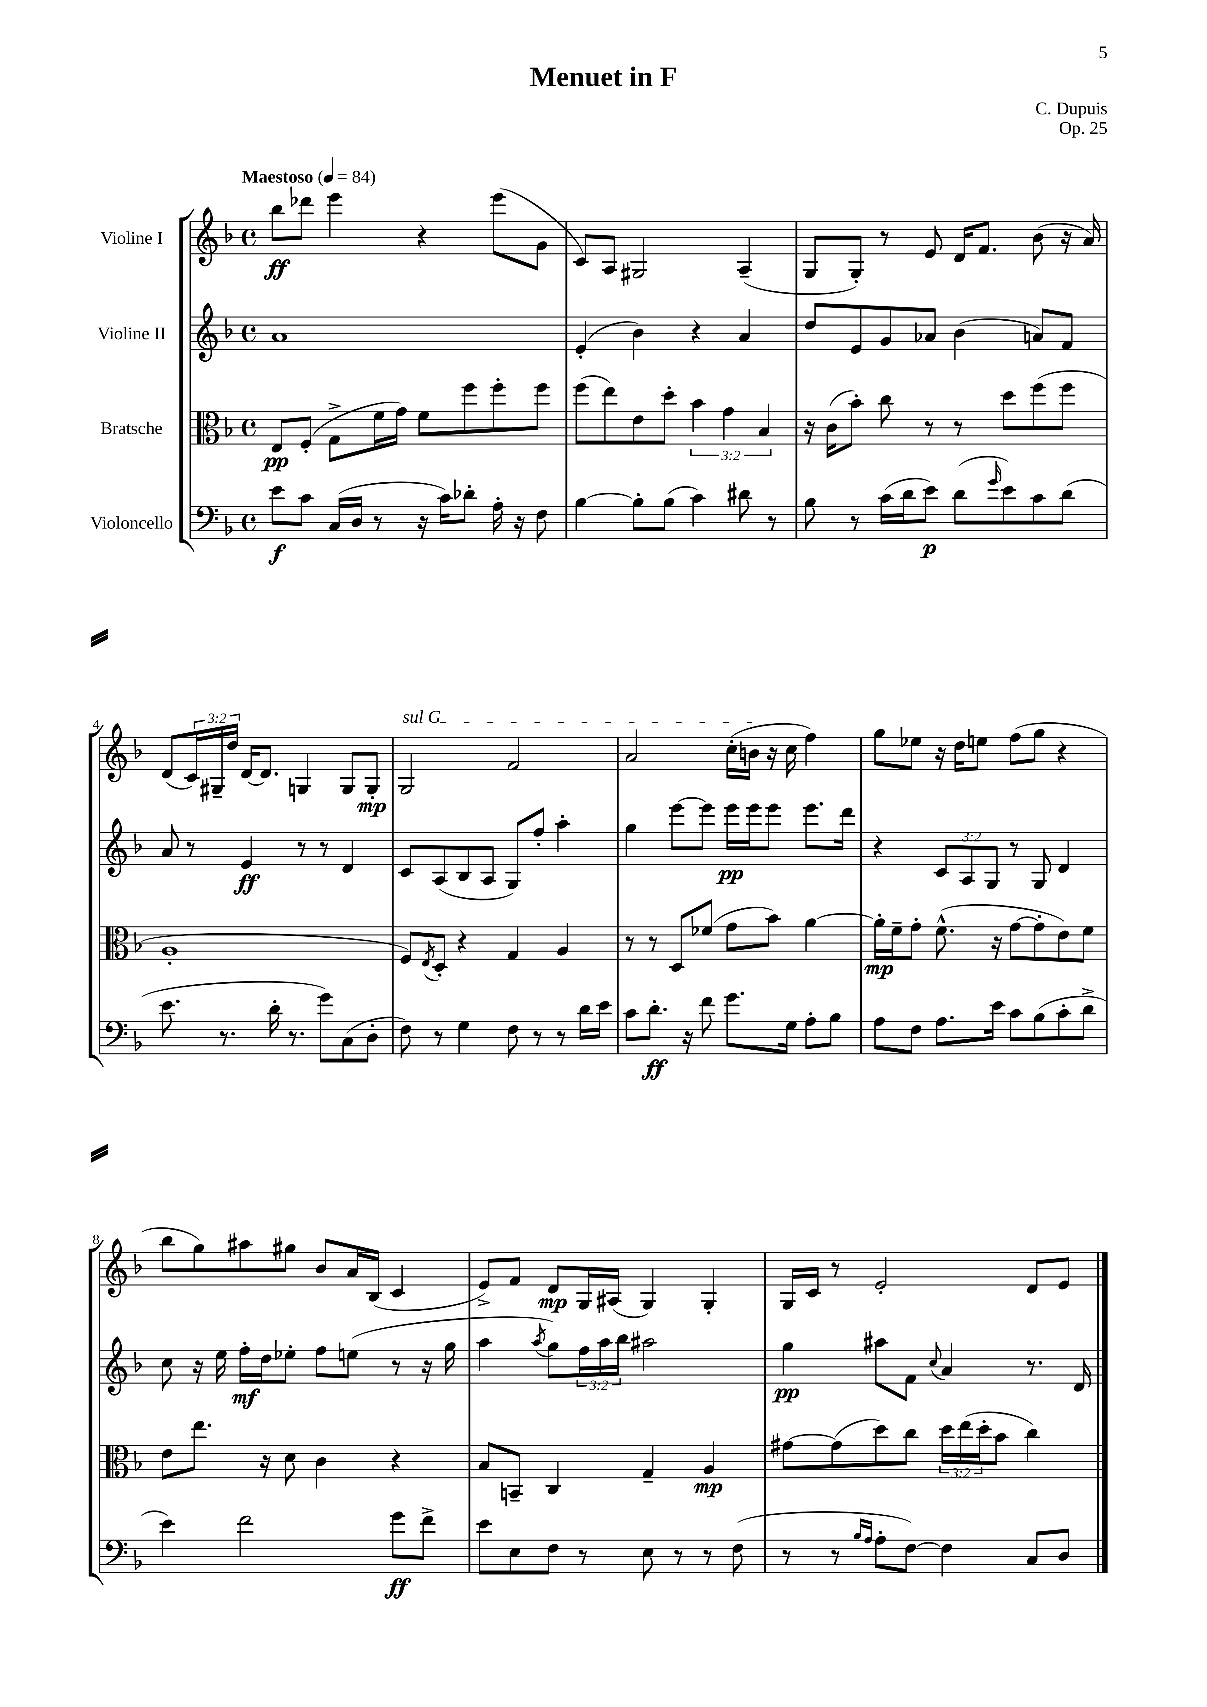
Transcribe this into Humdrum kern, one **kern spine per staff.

**kern	**kern	**kern	**kern
*staff4	*staff3	*staff2	*staff1
*clefF4	*clefC3	*clefG2	*clefG2
*k[b-]	*k[b-]	*k[b-]	*k[b-]
*M4/4	*M4/4	*M4/4	*M4/4
*met(c)	*met(c)	*met(c)	*met(c)
*MM84	*MM84	*MM84	*MM84
8e	8E	1a	8bb-
8c	(8F'	.	8ddd-
(16C	8G^	.	4eee
16D	.	.	.
8r	16f	.	.
.	16g)	.	.
16r	8f	.	4r
16c)	.	.	.
8d-'	8ff	.	.
16A'	8ff'	.	(8eee
16r	.	.	.
8F	8ff	.	8g
=	=	=	=
[4B-	(8ff	(4e'	8c)
.	8ee)	.	8A
8B-']	8e	4b-)	2G#
(8B-	8dd'	.	.
4c)	6b-	4r	.
.	6g	.	.
8d#	.	4a	(4A~
.	6B-	.	.
8r	.	.	.
=	=	=	=
8B-	16r	8dd	8G
.	(16c	.	.
8r	8b-')	8e	8G')
(16c	8cc	8g	8r
16d	.	.	.
8e)	8r	8a-	8e
(8d	8r	(4b-	16d
.	.	.	8.f
16qqg	.	.	.
8e)	8dd	.	.
8c	(8ff	8a)	(8b-
(8d	8ff	8f	16r
.	.	.	16a)
=	=	=	=
8.e	1A'	8a	(8d
.	.	8r	24c)
.	.	.	24G#~
8.r	.	.	.
.	.	.	24dd
.	.	4e	[16d
.	.	.	8.d]
16d'	.	.	.
8.r	.	.	.
.	.	8r	4G
8g)	.	8r	.
(8C	.	4d	8G
8D'	.	.	8G'
=	=	=	=
8F)	8F)	8c	2G
.	8qE	.	.
8r	8D'	(8A	.
4G	4r	8B-	.
.	.	8A	.
8F	4G	8G)	2f
8r	.	8ff'	.
8r	4A	4aa'	.
16d	.	.	.
16e	.	.	.
=	=	=	=
8c	8r	4gg	2a
8.d'	8r	.	.
.	8D	[8eee	.
16r	.	.	.
8f	(8f-	8eee]	.
8.g	8g	16eee	(16cc'
.	.	16eee	16b
.	8b-)	8eee	16r
16G	.	.	16cc
8A'	[4a	8.eee	4ff)
8B-	.	.	.
.	.	16ddd	.
=	=	=	=
8A	16a']	4r	8gg
.	16f~	.	.
8F	8g'	.	8ee-
8.A	(8.f^^	12c	16r
.	.	.	16dd
.	.	12A	.
.	.	.	8ee
.	.	12G	.
16e	16r	.	.
8c	[8g	8r	(8ff
(8B-	8g']	8G	8gg
8c'	8e)	4d	4r
8d^	8f	.	.
=	=	=	=
4e)	8e	8cc	8bb-
.	8.ee	16r	8gg)
.	.	16ee	.
2f	.	16ff'	8aa#
.	16r	16dd	.
.	8d	8ee-'	8gg#
.	4c	8ff	8b-
.	.	(8ee	16a
.	.	.	(16B-
8g	4r	8r	4c
8f^	.	16r	.
.	.	16gg	.
=	=	=	=
8e	8B-	4aa	8e^)
8E	8BB~	.	8f
.	.	8qaa	.
8F	4C	8gg)	8d
8r	.	24ff	16G
.	.	24aa	.
.	.	.	(16A#
.	.	24bb-	.
8E	4G~	2aa#	4G)
8r	.	.	.
8r	4A	.	4G'
(8F	.	.	.
=	=	=	=
8r	[8g#	4gg	16G
.	.	.	16c
8r	(8g#]	.	8r
16qqB-	.	.	.
16qqA	.	.	.
8A'	8dd)	8aa#	2e'
[8F)	8cc	8f	.
.	.	8qqcc	.
4F]	24dd	4a	.
.	(24ee	.	.
.	24dd'	.	.
.	8b-	.	.
8C	4cc)	8.r	8d
8D	.	.	8e
.	.	16d	.
==	==	==	==
*-	*-	*-	*-
